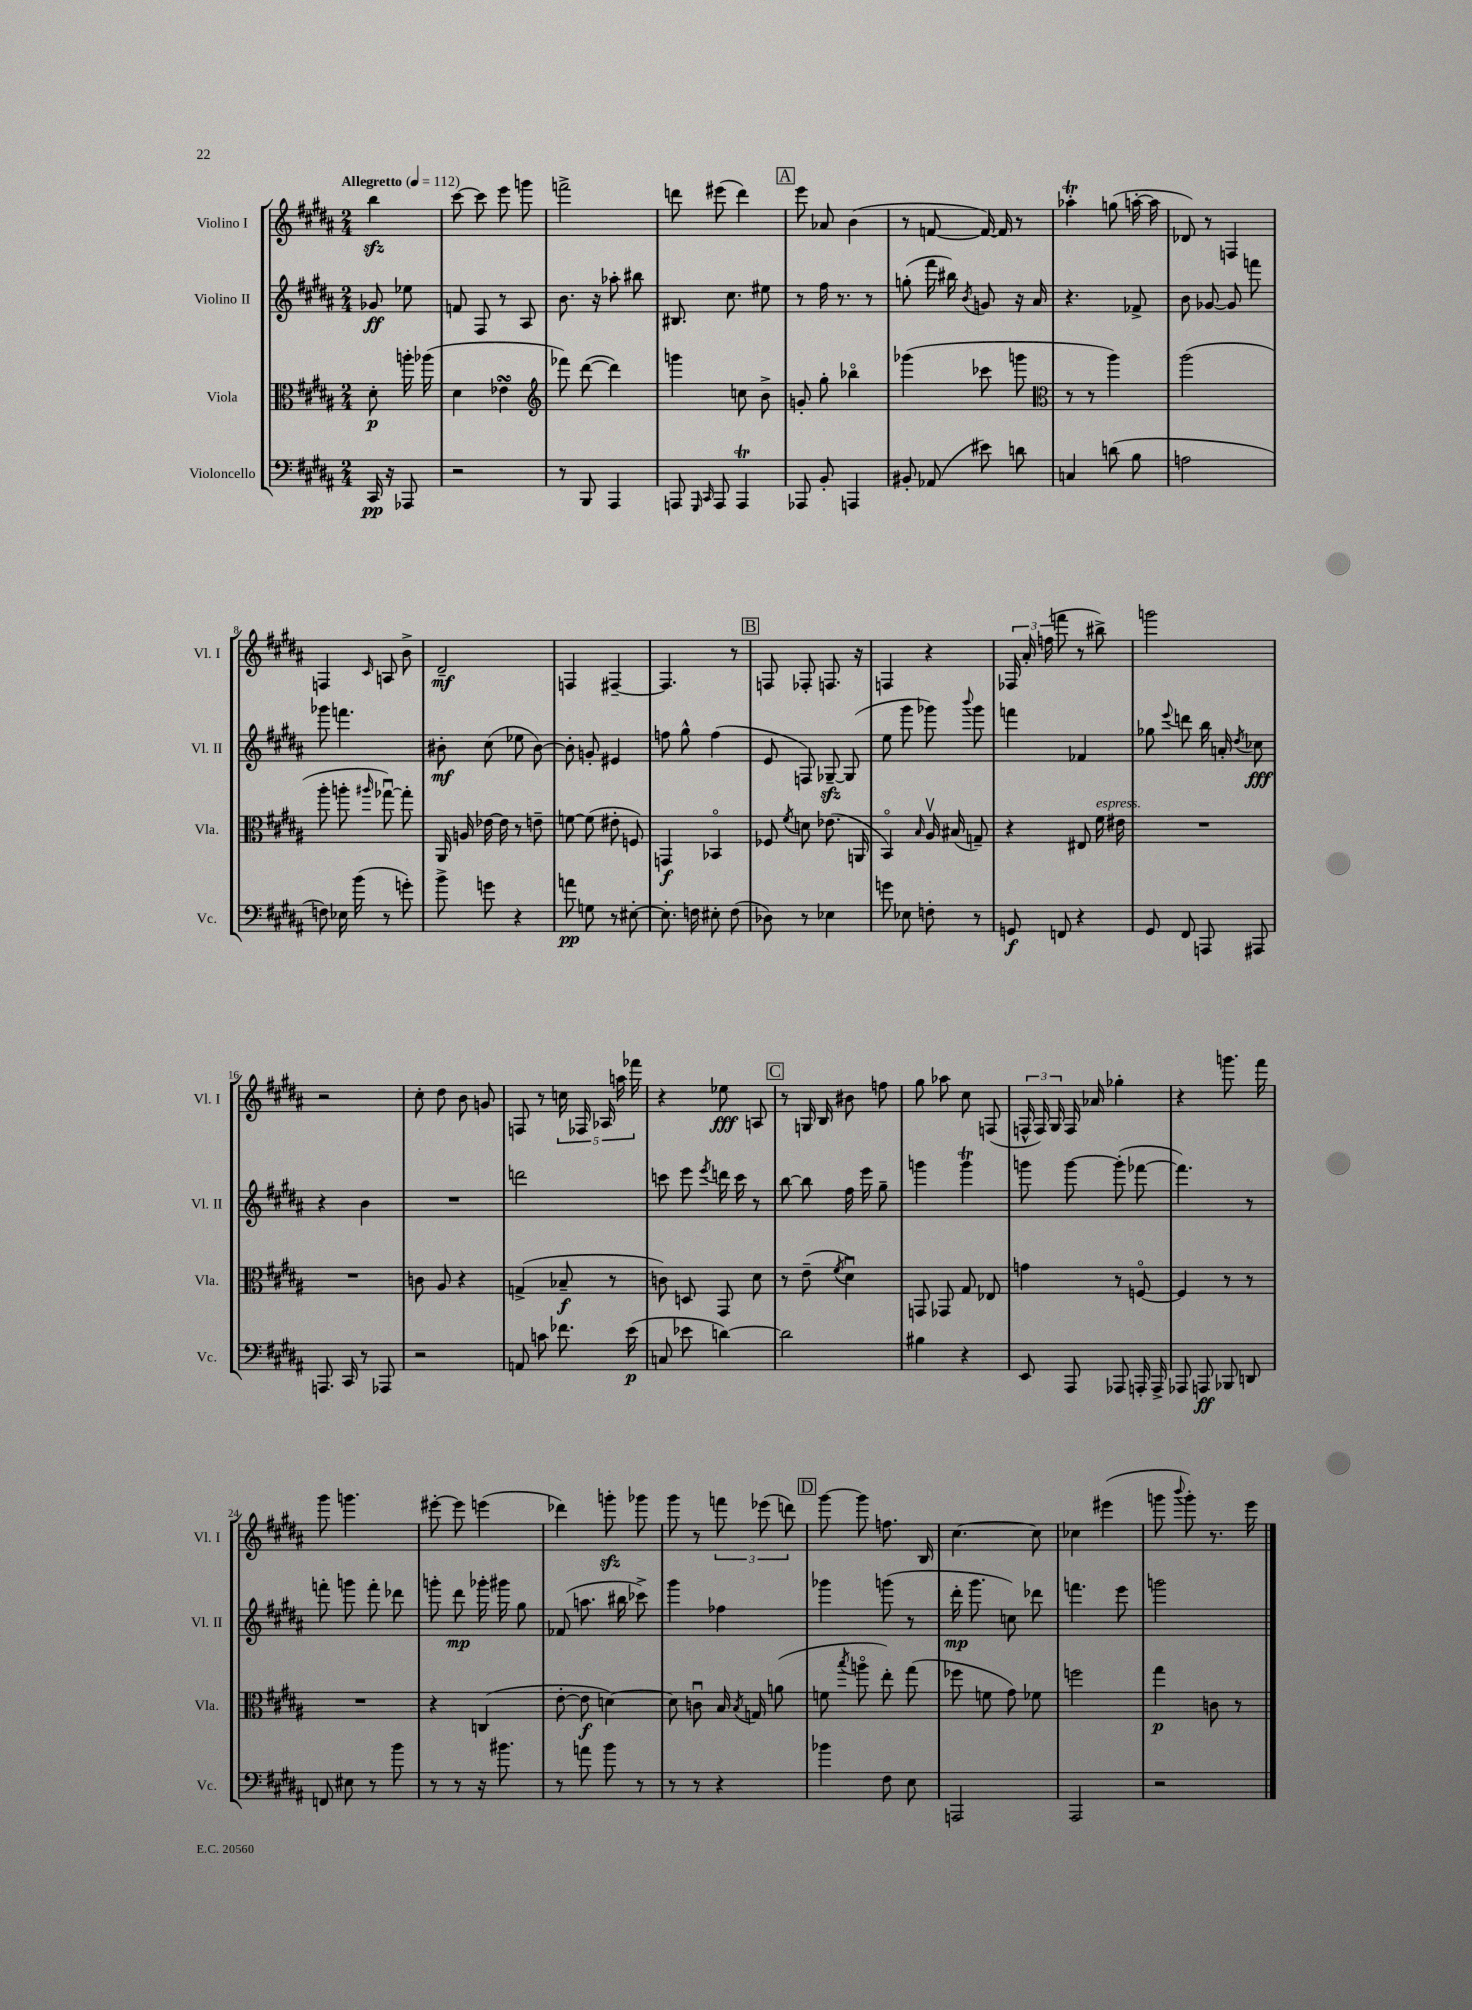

**kern	**dynam	**kern	**dynam	**kern	**dynam	**kern	**dynam
*part4	*part4	*part3	*part3	*part2	*part2	*part1	*part1
*staff4	*staff4	*staff3	*staff3	*staff2	*staff2	*staff1	*staff1
*I"Violoncello	*	*I"Viola	*	*I"Violino II	*	*I"Violino I	*
*I'Vc.	*	*I'Vla.	*	*I'Vl. II	*	*I'Vl. I	*
*clefF4	*	*clefC3	*	*clefG2	*	*clefG2	*
*k[f#c#g#d#a#]	*	*k[f#c#g#d#a#]	*	*k[f#c#g#d#a#]	*	*k[f#c#g#d#a#]	*
*M2/4	*	*M2/4	*	*M2/4	*	*M2/4	*
*MM112	*	*MM112	*	*MM112	*	*MM112	*
=	=	=	=	=	=	=	=
!	!	!	!	!	!	!LO:TX:a:B:t=Allegretto	!
16CC#/	pp	8d#'\	p	8g-X/	ff	4bbzz\	.
16r	.	.	.	.	.	.	.
8AAA-X/	.	16aan'\	.	8ee-X\	.	.	.
.	.	(16aa-X\	.	.	.	.	.
=1	=1	=1	=1	=1	=1	=1	=1
2r	.	4d#\	.	8fn/	.	[8ccc#\	.
.	.	.	.	8F#/	.	8ccc#\]	.
.	.	4e-XsSSs\	.	8r	.	8eee\	.
.	.	.	.	8A#/	.	8gggn\	.
=2	=2	=2	=2	=2	=2	=2	=2
*	*	*clefG2	*	*	*	*	*
8r	.	8fff-X\)	.	8.b\	.	2fffn^\	.
8BBB/	.	([8ddd#\	.	.	.	.	.
.	.	.	.	16r	.	.	.
4AAA#/	.	4ddd#\])	.	8aa-X'\	.	.	.
.	.	.	.	8bb#X\	.	.	.
=3	=3	=3	=3	=3	=3	=3	=3
8AAAn/	.	4gggn\	.	8.B#X/	.	8dddn\	.
16qqGGG#/	.	.	.	.	.	.	.
16qqCC#/	.	.	.	.	.	.	.
8AAA/	.	.	.	.	.	(8eee#X\	.
.	.	.	.	8.cc#\	.	.	.
4AAAT/	.	8ccn\	.	.	.	4ddd\)	.
.	.	8b^\	.	8ee#X\	.	.	.
!!LO:REH:place=s1:t=A
=4	=4	=4	=4	=4	=4	=4	=4
8AAA-X/	.	8gn'/	.	8r	.	8eee\	.
8BB'/	.	8gg#'\	.	16ff#\	.	8a-X/	.
.	.	.	.	8.r	.	.	.
4AAAn/	.	4bb-X\	.	.	.	(4b\	.
.	.	.	.	8r	.	.	.
=5	=5	=5	=5	=5	=5	=5	=5
8BB#X'/	.	(4ggg-X\	.	(8ggn'\	.	8r	.
(8AA-X/	.	.	.	16fff#\	.	[8fn/	.
.	.	.	.	16bb#X\)	.	.	.
.	.	.	.	8qb/	.	.	.
8e#X\)	.	8ccc-X\	.	8gn/	.	16f/_)	.
.	.	.	.	.	.	16f/]	.
8dn\	.	8gggn\	.	16r	.	8r	.
.	.	.	.	16a#/	.	.	.
=6	=6	=6	=6	=6	=6	=6	=6
*	*	*clefC3	*	*	*	*	*
4Cn/	.	8r	.	4.r	.	4aa-XT'\	.
.	.	8r	.	.	.	.	.
(8dn\	.	4aa#\)	.	.	.	(8ggn\	.
8B\	.	.	.	8f-X^/	.	[16aan'\	.
.	.	.	.	.	.	16aa\]	.
=7	=7	=7	=7	=7	=7	=7	=7
2An\	.	(2aa#\	.	8b\	.	8d-X/)	.
.	.	.	.	[8g-X/	.	8r	.
.	.	.	.	8g-/]	.	4Fn/	.
.	.	.	.	8fffn\	.	.	.
!!LO:LB:g=z
=8	=8	=8	=8	=8	=8	=8	=8
8Fn\)	.	8aa#'\	.	8ggg-X\	.	4Fn/	.
16E-X\	.	8aan'\	.	4.fffn\	.	.	.
(16b\	.	.	.	.	.	.	.
.	.	16qqaa#X/	.	.	.	16qqc#/	.
8r	.	[8gg-Xu\)	.	.	.	8An/	.
8gn'\)	.	8gg-'\]	.	.	.	8b^\	.
=9	=9	=9	=9	=9	=9	=9	=9
8b^\	.	16AA#/	.	8b#X'\	mf	2d#~/	mf
.	.	16An/	.	.	.	.	.
8gn\	.	[16e-X\	.	(8cc#\	.	.	.
.	.	16e-\]	.	.	.	.	.
4r	.	8r	.	8ee-X\	.	.	.
.	.	8en~\	.	[8b#\)	.	.	.
=10	=10	=10	=10	=10	=10	=10	=10
8an\	pp	[8fn\	.	8b#'\]	.	4Fn/	.
8Gn\	.	(8f\]	.	8gn'/	.	.	.
8r	.	8e#X'\	.	4e#X/	.	[4F#X~/	.
[8E#X'\	.	8Fn/)	.	.	.	.	.
=11	=11	=11	=11	=11	=11	=11	=11
8.E#'\]	.	4GGn/	f	8ffn\	.	4.F#/]	.
.	.	.	.	8gg#^^\	.	.	.
16Fn\	.	.	.	.	.	.	.
8E#X'\	.	4BB-X/	.	(4ff\	.	.	.
(8F\	.	.	.	.	.	8r	.
!!LO:REH:place=s1:t=B
=12	=12	=12	=12	=12	=12	=12	=12
8D-X\)	.	8F-X/	.	8e/	.	8Fn/	.
.	.	8qf#/	.	.	.	.	.
8r	.	8dn\	.	8Fn/)	.	8F-X'/	.
4E-X\	.	(8.e-X\	.	[8G-Xzz~/	.	8.Fn/	.
.	.	.	.	(8G-/]	.	.	.
.	.	16AAn/	.	.	.	16r	.
=13	=13	=13	=13	=13	=13	=13	=13
8gn\	.	4BB/)	.	8ee\	.	4Fn/	.
8E-X\	.	.	.	8ggg#\	.	.	.
.	.	16qqB/	.	.	.	.	.
8Fn'\	.	16A#v/	.	8ggg-X\)	.	4r	.
.	.	(16B#X/	.	.	.	.	.
.	.	.	.	8qqbbb/	.	.	.
8r	.	8Gn~/)	.	8ggg-\	.	.	.
=14	=14	=14	=14	=14	=14	=14	=14
8GGn/	f	4r	.	4fffn\	.	24F-X/	.
.	.	.	.	.	.	24a#'/	.
.	.	.	.	.	.	(24ffn\	.
8FFn/	.	.	.	.	.	8fffn\	.
4r	.	8E#X/	.	4f-X/	.	8r	.
!	!	!LO:TX:a:i:t=espress.	!	!	!	!	!
.	.	16f#\	.	.	.	8bb#X^\)	.
.	.	16e#X\	.	.	.	.	.
=15	=15	=15	=15	=15	=15	=15	=15
8GG#/	.	2r	.	8gg-X\	.	2gggn\	.
.	.	.	.	8qqeee/	.	.	.
8FF#/	.	.	.	8dddn\	.	.	.
8AAAn/	.	.	.	16bb\	.	.	.
.	.	.	.	16an'/	.	.	.
.	.	.	.	8qdd#/	.	.	.
8AAA#X/	.	.	.	8cc-X\	fff	.	.
!!LO:LB:g=z
=16	=16	=16	=16	=16	=16	=16	=16
8.AAAn/	.	2r	.	4r	.	2r	.
16CC#/	.	.	.	.	.	.	.
8r	.	.	.	4b\	.	.	.
8AAA-X/	.	.	.	.	.	.	.
=17	=17	=17	=17	=17	=17	=17	=17
2r	.	8cn\	.	2r	.	8cc#'\	.
.	.	8A#/	.	.	.	8dd#\	.
.	.	4r	.	.	.	8b\	.
.	.	.	.	.	.	8gn/	.
=18	=18	=18	=18	=18	=18	=18	=18
8AAn/	.	(4Gn^/	.	2dddn\	.	8Fn/	.
8cn\	.	.	.	.	.	8r	.
8.f-X\	.	8B-X~/	f	.	.	20ccn\	.
.	.	.	.	.	.	20F-X/	.
.	.	.	.	.	.	20A-X/	.
.	.	8r	.	.	.	.	.
.	.	.	.	.	.	20aan\	.
(16e\	p	.	.	.	.	.	.
.	.	.	.	.	.	20fff-X\	.
=19	=19	=19	=19	=19	=19	=19	=19
8Cn/	.	8cn\)	.	8cccn\	.	4r	.
8e-X\	.	8Dn/	.	8eee\	.	.	.
.	.	.	.	8qeee/	.	.	.
[4dn\)	.	8GG#/	.	16dddn\	.	8ee-X\	fff
.	.	.	.	16ccc\	.	.	.
.	.	8d#\	.	8r	.	8An/	.
!!LO:REH:place=s1:t=C
=20	=20	=20	=20	=20	=20	=20	=20
2d\]	.	8r	.	[8bb\	.	8r	.
.	.	(8e~\	.	8bb\]	.	16Gn/	.
.	.	.	.	.	.	16B/	.
.	.	8qf#/	.	.	.	.	.
.	.	4d#u\)	.	16ff#\	.	8b#X\	.
.	.	.	.	16eee\	.	.	.
.	.	.	.	8gg#~\	.	8ffn\	.
=21	=21	=21	=21	=21	=21	=21	=21
4B#X\	.	8GGn/	.	4gggn\	.	8gg#\	.
.	.	8GG-X/	.	.	.	8aa-X\	.
4r	.	8G#/	.	4gggT\	.	8cc#\	.
.	.	8E-X/	.	.	.	(8Fn/	.
=22	=22	=22	=22	=22	=22	=22	=22
8EE/	.	4gn\	.	8gggn\	.	24Fn^^/	.
.	.	.	.	.	.	24F/)	.
.	.	.	.	.	.	24G#/	.
8AAA#/	.	.	.	[8ggg\	.	16F/	.
.	.	.	.	.	.	16a-X/	.
8AAA-X/	.	8r	.	(8ggg'\]	.	4gg-X'\	.
16AAAn'/	.	[8Fn/	.	[8fff-X\	.	.	.
16AAA^/	.	.	.	.	.	.	.
=23	=23	=23	=23	=23	=23	=23	=23
8AAA-X/	.	4F/]	.	4.fff-\])	.	4r	.
8AAAn/	ff	.	.	.	.	.	.
8BBB-X/	.	8r	.	.	.	8.gggn\	.
8DDn/	.	8r	.	8r	.	.	.
.	.	.	.	.	.	16fff#\	.
!!LO:LB:g=z
=24	=24	=24	=24	=24	=24	=24	=24
8FFn/	.	2r	.	8fffn'\	.	8ggg#\	.
8E#X\	.	.	.	8gggn\	.	4.gggn\	.
8r	.	.	.	8fff'\	.	.	.
8b\	.	.	.	8ddd-X\	.	.	.
=25	=25	=25	=25	=25	=25	=25	=25
8r	.	4r	.	8gggn'\	.	[8eee#X'\	.
8r	.	.	.	8ddd#\	mp	8eee#\]	.
16r	.	(4Cn/	.	16ggg-X'\	.	(4eeen\	.
8.b#X\	.	.	.	16ggg#X\	.	.	.
.	.	.	.	8gg#\	.	.	.
=26	=26	=26	=26	=26	=26	=26	=26
8r	.	[8e'\	.	(8f-X/	.	4ddd-X\)	.
8an\	.	8e\]	f	8.aan\	.	.	.
8b\	.	[4dn\)	.	.	.	8gggnzz'\	.
.	.	.	.	16bb#X\	.	.	.
8r	.	.	.	8ccc-X^\)	.	8ggg-X\	.
=27	=27	=27	=27	=27	=27	=27	=27
8r	.	8d\]	.	4ggg#\	.	8ggg#\	.
8r	.	8cnu\	.	.	.	8r	.
4r	.	16B/	.	4ff-X\	.	12fffn\	.
.	.	8qB/	.	.	.	.	.
.	.	16Gn/	.	.	.	.	.
.	.	.	.	.	.	(12eee-X\	.
.	.	(8an\	.	.	.	.	.
.	.	.	.	.	.	12dddn\)	.
!!LO:REH:place=s1:t=D
=28	=28	=28	=28	=28	=28	=28	=28
4b-X\	.	8fn\	.	4ggg-X\	.	[8ggg#\	.
.	.	8qbb/	.	.	.	.	.
.	.	8aan\	.	.	.	8ggg#\]	.
8F#\	.	8ee'\)	.	(8gggn\	.	8.ffn\	.
8E\	.	(8gg#\	.	8r	.	.	.
.	.	.	.	.	.	16B/	.
=29	=29	=29	=29	=29	=29	=29	=29
2AAAn/	.	8ff-X\	.	16ddd#'\	mp	[4.cc#\	.
.	.	.	.	8.ggg#\	.	.	.
.	.	8fn\	.	.	.	.	.
.	.	8g#\)	.	8ccn\)	.	.	.
.	.	8f-X\	.	8ddd-X\	.	8cc#\]	.
=30	=30	=30	=30	=30	=30	=30	=30
2AAA#/	.	2ffn\	.	4.fffn\	.	4cc-X\	.
.	.	.	.	.	.	(4eee#X\	.
.	.	.	.	8eee\	.	.	.
=31	=31	=31	=31	=31	=31	=31	=31
2r	.	4gg#\	p	2gggn\	.	8gggn\	.
.	.	.	.	.	.	8qqbbb/	.
.	.	.	.	.	.	8ggg'\)	.
.	.	8cn\	.	.	.	8.r	.
.	.	8r	.	.	.	.	.
.	.	.	.	.	.	16eee\	.
==	==	==	==	==	==	==	==
*-	*-	*-	*-	*-	*-	*-	*-
